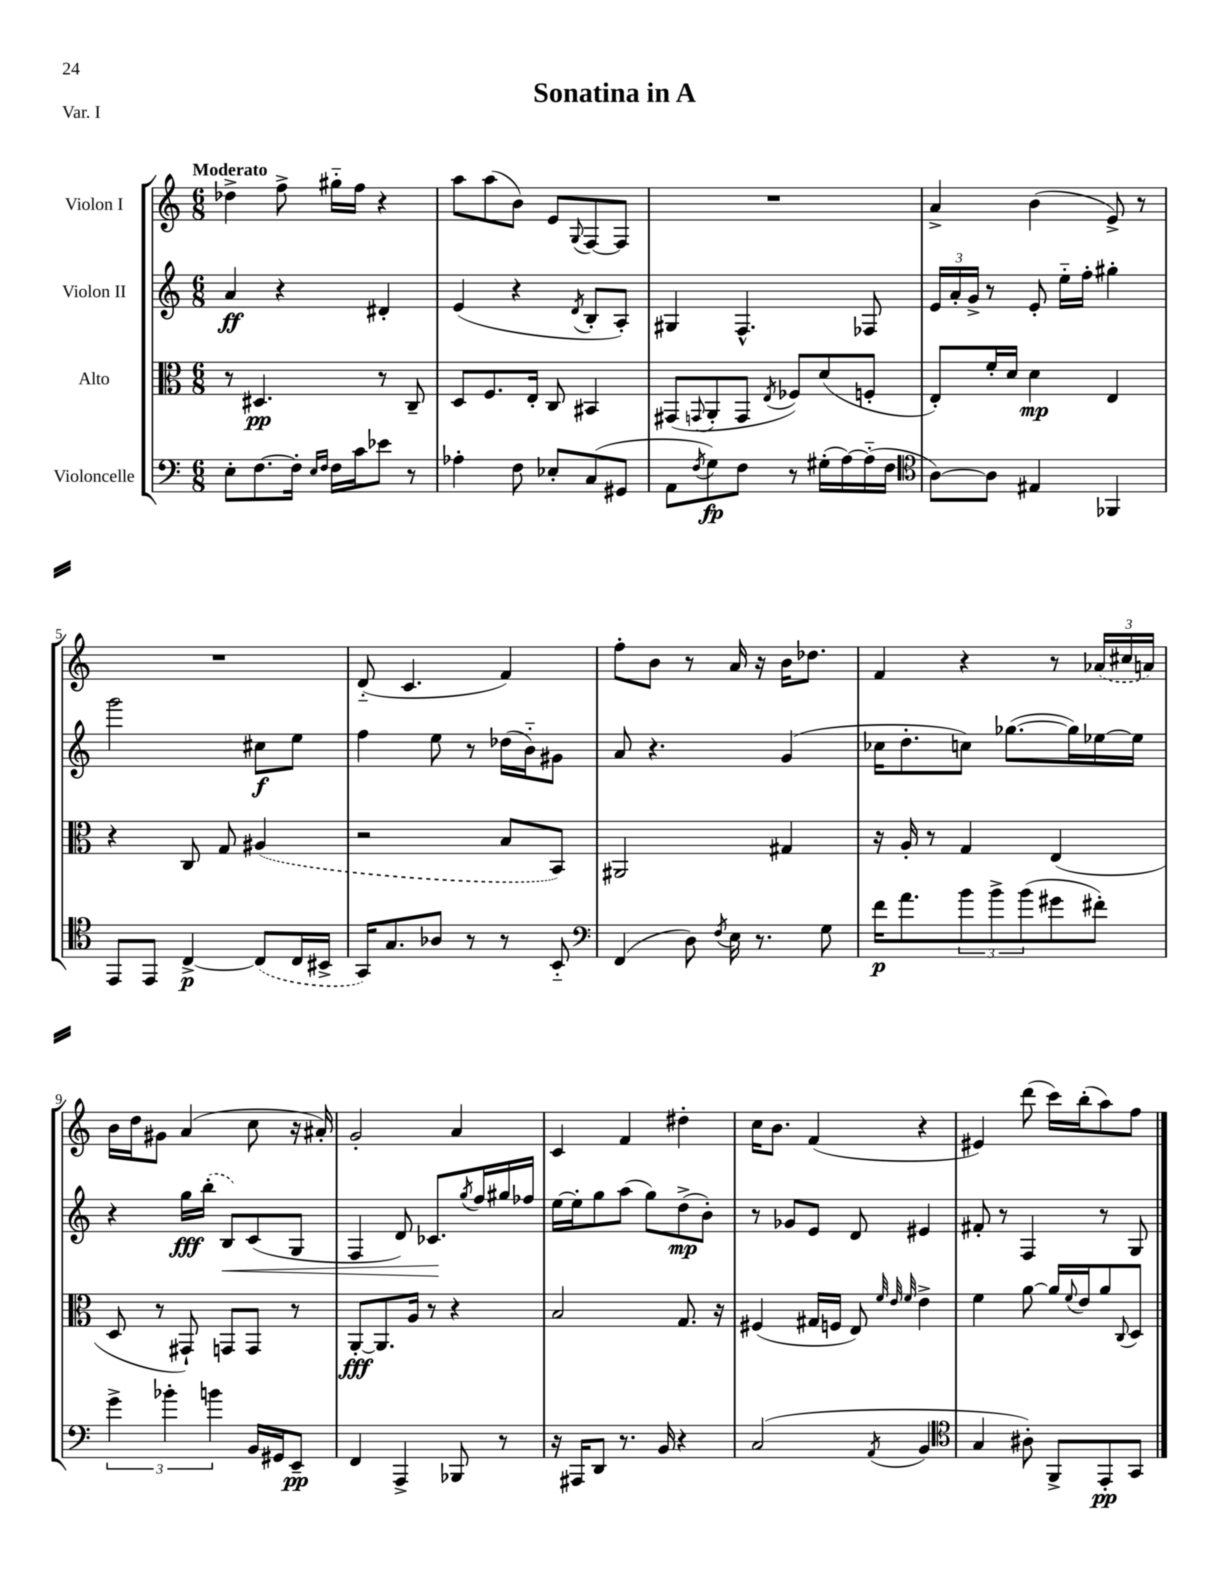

**kern	**dynam	**kern	**dynam	**kern	**dynam	**kern
*part4	*part4	*part3	*part3	*part2	*part2	*part1
*staff4	*staff4	*staff3	*staff3	*staff2	*staff2	*staff1
*I"Violoncelle	*	*I"Alto	*	*I"Violon II	*	*I"Violon I
*clefF4	*	*clefC3	*	*clefG2	*	*clefG2
*k[]	*	*k[]	*	*k[]	*	*k[]
*M6/8	*	*M6/8	*	*M6/8	*	*M6/8
=1	=1	=1	=1	=1	=1	=1
!	!	!	!	!	!	!LO:TX:a:B:t=Moderato
8E'\L	.	8r	.	4a/	ff	4dd-X^\
[8.F\	.	4.D#X/	pp	.	.	.
.	.	.	.	4r	.	8ff^\
16F'\Jk]	.	.	.	.	.	.
16qqE/LL	.	.	.	.	.	.
16qqF/JJ	.	.	.	.	.	.
16F\LL	.	.	.	.	.	16gg#X\LL
16c\J	.	.	.	.	.	16ff\JJ
8e-X\J	.	8r	.	4d#X'/	.	4r
8r	.	8C~/	.	.	.	.
=2	=2	=2	=2	=2	=2	=2
4A-X'\	.	8D/L	.	(4e/	.	8aa\L
.	.	8.F/	.	.	.	(8aa\
8F\	.	.	.	4r	.	8b\J)
.	.	16E'/Jk	.	.	.	.
8E-X'/L	.	8C/	.	.	.	8e/L
.	.	.	.	8qd/	.	8qqG/
(8C/	.	4BB#X/	.	8B'/L	.	[8F/
8GG#X/J	.	.	.	8A'/J)	.	8F/J]
=3	=3	=3	=3	=3	=3	=3
8AA\L	.	(8GG#X/L	.	4G#X/	.	2.r
8qF/	.	8qqGGn/	.	.	.	.
8G\)	fp	8AA'/	.	.	.	.
8F\J	.	8GG/J	.	4.F^^/	.	.
.	.	8qE/	.	.	.	.
8r	.	8F-X/L)	.	.	.	.
(16G#X'\LL	.	(8d/	.	.	.	.
[16A\)	.	.	.	.	.	.
(16A\]	.	8Fn'/J	.	8F-X/	.	.
16F\JJ	.	.	.	.	.	.
=4	=4	=4	=4	=4	=4	=4
*clefC4	*	*	*	*	*	*
[8A\L)	.	8E'/L)	.	24e/LL	.	4a^/
.	.	.	.	24a'/	.	.
.	.	.	.	24g^/JJ	.	.
8A\J]	.	16f'/L	.	8r	.	.
.	.	16d/JJ	.	.	.	.
4E#X/	.	4d\	mp	8e'/	.	(4b\
.	.	.	.	16ee\LL	.	.
.	.	.	.	16ff'\JJ	.	.
4FF-X/	.	4E/	.	4gg#X'\	.	8e^/)
.	.	.	.	.	.	8r
!!LO:LB:g=z
=5	=5	=5	=5	=5	=5	=5
8EE/L	.	4r	.	2ggg\	.	2.r
8EE/J	.	.	.	.	.	.
[4C^/	p	8C/	.	.	.	.
.	.	8G/	.	.	.	.
(8C/L]	.	(4A#X/	.	8cc#X\L	f	.
16C/L	.	.	.	8ee\J	.	.
16BB#X^/JJ	.	.	.	.	.	.
=6	=6	=6	=6	=6	=6	=6
16GG/KL)	.	2r	.	4ff\	.	(8d/
8.G/	.	.	.	.	.	.
.	.	.	.	.	.	4.c/
8A-X/J	.	.	.	8ee\	.	.
8r	.	.	.	8r	.	.
8r	.	8B/L	.	(16dd-X\LL	.	4f/)
.	.	.	.	16b\J)	.	.
8BB/	.	8BB/J)	.	8g#X\J	.	.
=7	=7	=7	=7	=7	=7	=7
*clefF4	*	*	*	*	*	*
(4FF/	.	2AA#X/	.	8a/	.	8ff'\L
.	.	.	.	4.r	.	8b\J
8D\)	.	.	.	.	.	8r
8qF/	.	.	.	.	.	.
16E\	.	.	.	.	.	16a/
8.r	.	.	.	.	.	16r
.	.	4G#X/	.	(4g/	.	16b\KL
.	.	.	.	.	.	8.dd-X\J
8G\	.	.	.	.	.	.
=8	=8	=8	=8	=8	=8	=8
16f\KL	p	16r	.	16cc-X\KL	.	4f/
8.a\	.	16A'/	.	8.dd'\	.	.
.	.	8r	.	.	.	.
12b\	.	4G/	.	8ccn\J)	.	4r
12b^\	.	.	.	.	.	.
.	.	.	.	([8.gg-X\L	.	.
(12b\	.	.	.	.	.	.
8g#X\	.	(4E/	.	.	.	8r
.	.	.	.	16gg-\L])	.	.
8f#X'\J)	.	.	.	[16ee-X\	.	(24a-X/LL
.	.	.	.	.	.	24cc#X/
.	.	.	.	16ee-\JJ]	.	.
.	.	.	.	.	.	24an/JJ)
!!LO:LB:g=z
=9	=9	=9	=9	=9	=9	=9
6g^\	.	8D/	.	4r	.	16b\LL
.	.	.	.	.	.	16dd\J
.	.	8r	.	.	.	8g#X\J
6b-X'\	.	.	.	.	.	.
.	.	8GG#X`/)	.	16gg\LL	fff	(4a/
.	.	.	.	(16bb'\JJ	.	.
6bn\	.	.	.	.	.	.
!	!	!	!	!	!LO:HP:b	!
.	.	8GGn/L	.	8B/L)	<	.
16BB/LL	.	8GG/J	.	(8c/	.	8cc\
16GG#X/J	.	.	.	.	.	.
8EE~/J	pp	8r	.	8G/J	.	16r
.	.	.	.	.	.	16a#X'/)
=10	=10	=10	=10	=10	=10	=10
4FF/	.	[8AA'/L	fff	4F/	.	2g'/
.	.	8.AA/]	.	.	.	.
4AAA^/	.	.	.	8d/)	.	.
.	.	16A/Jk	.	.	.	.
.	.	8r	.	8.c-X/L	.	.
8BBB-X/	.	4r	.	.	.	4a/
.	.	.	.	8qgg/	.	.
.	.	.	.	16ff/L	[	.
8r	.	.	.	16gg#X/	.	.
.	.	.	.	16ff-X/JJ	.	.
=11	=11	=11	=11	=11	=11	=11
16r	.	2B/	.	[16ee\LL	.	4c/
16AAA#X/KL	.	.	.	16ee'\J]	.	.
8DD/J	.	.	.	8gg\	.	.
8.r	.	.	.	(8aa\J	.	4f/
.	.	.	.	8gg\L)	.	.
16BB/	.	.	.	.	.	.
4r	.	8.G/	.	(8dd^\	mp	4dd#X'\
.	.	.	.	8b'\J)	.	.
.	.	16r	.	.	.	.
=12	=12	=12	=12	=12	=12	=12
(2C/	.	(4F#X/	.	8r	.	16cc\KL
.	.	.	.	.	.	8.b\J
.	.	.	.	8g-X/L	.	.
.	.	16G#X/LL	.	8e/J	.	(4f/
.	.	16Fn/JJ	.	.	.	.
.	.	8E/)	.	8d/	.	.
.	.	32qqf/	.	.	.	.
.	.	32qqe/	.	.	.	.
8qAA/	.	32qqf/	.	.	.	.
4BB/	.	4e^\	.	4e#X/	.	4r
=13	=13	=13	=13	=13	=13	=13
*clefC4	*	*	*	*	*	*
4G/	.	4f\	.	8f#X'/	.	4e#X/)
.	.	.	.	8r	.	.
8A#X'\)	.	[8a\	.	4F/	.	(8ddd\
8FF^/L	.	16a/LL]	.	.	.	16ccc\LL)
.	.	8qqf/	.	.	.	.
.	.	16e/J	.	.	.	(16bb'\J
8EE'/	pp	8a/	.	8r	.	8aa\)
.	.	8qqC/	.	.	.	.
8GG/J	.	8D/J	.	8G/	.	8ff\J
==	==	==	==	==	==	==
*-	*-	*-	*-	*-	*-	*-
